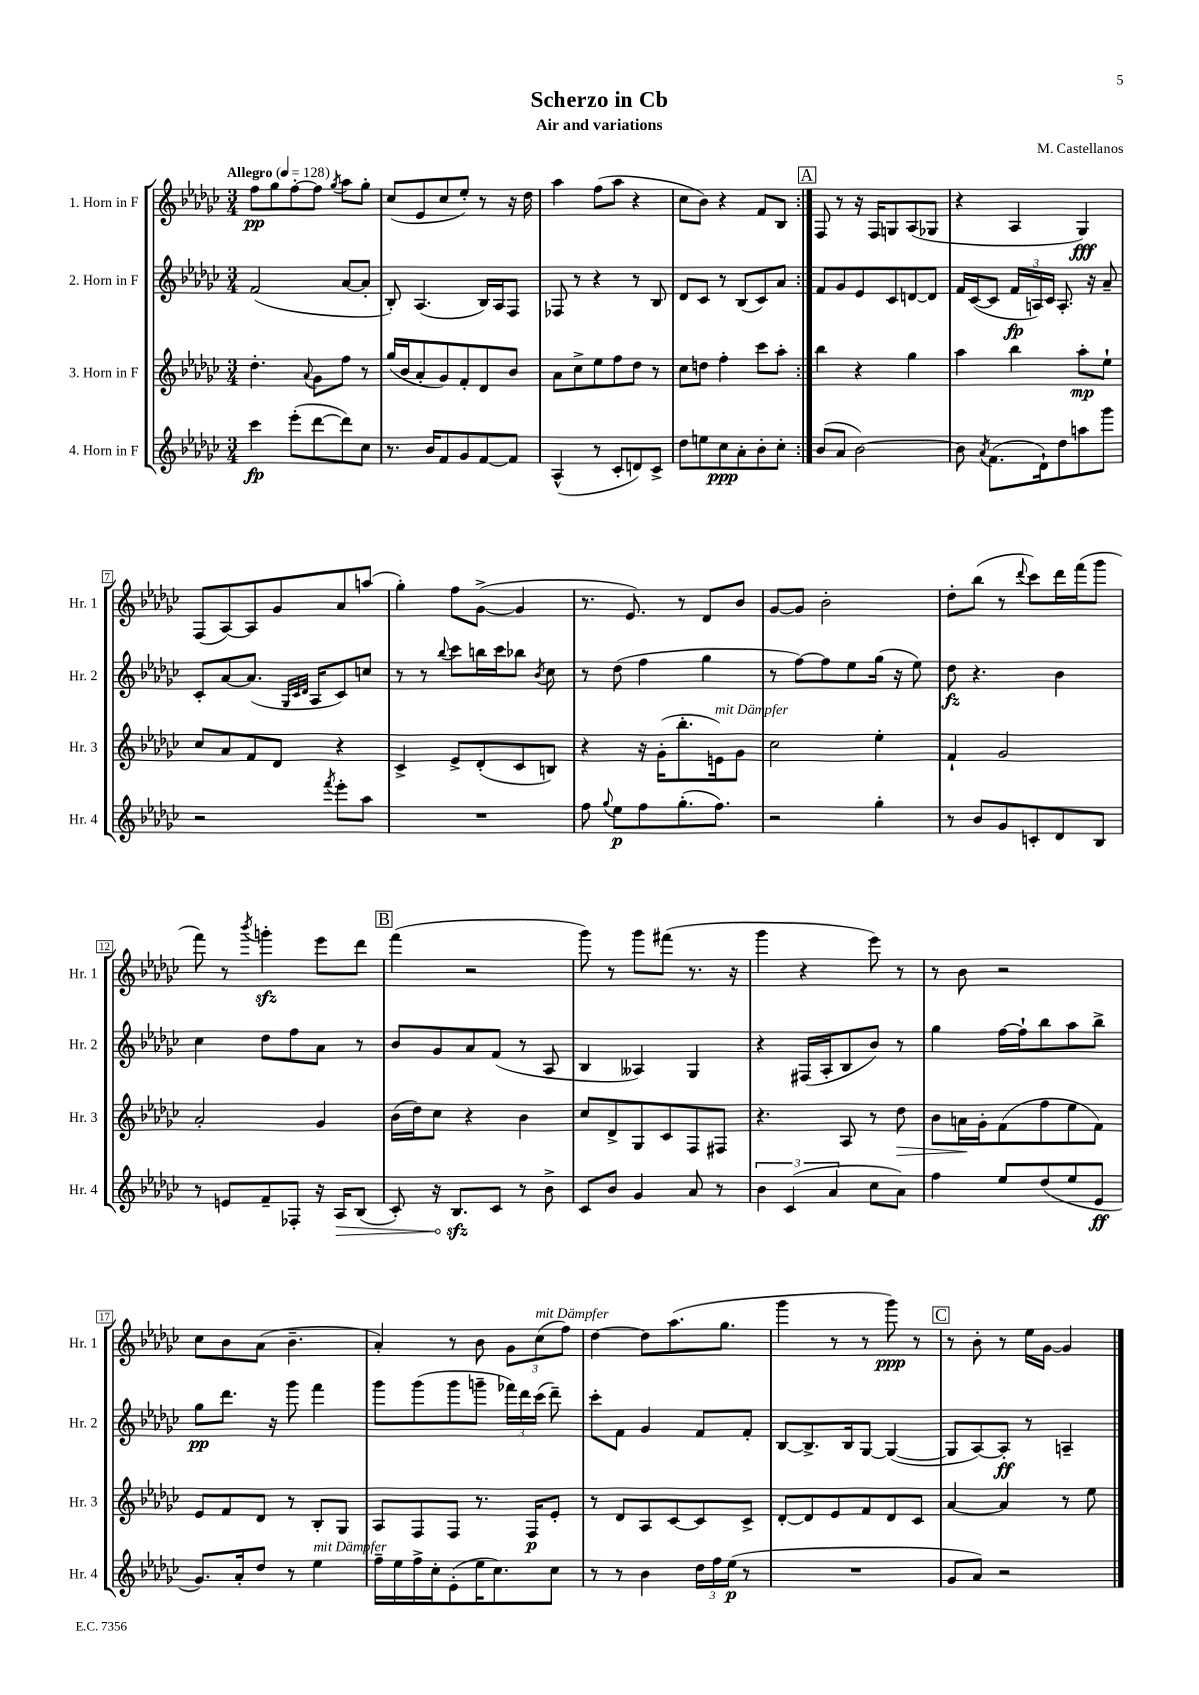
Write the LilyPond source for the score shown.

\header { title = "Scherzo in Cb" composer = "M. Castellanos" subtitle = "Air and variations" }
<<
\new StaffGroup <<
\new Staff = "s0" \with { instrumentName = "1. Horn in F" shortInstrumentName = "Hr. 1" } {
    \clef treble \key ges \major \numericTimeSignature \time 3/4 \tempo "Allegro" 4 = 128
    \autoBeamOff \repeat volta 2 { f''8[\pp ges''8 f''8~-. f''8] \acciaccatura { ges''8 } aes''8[ ges''8]-. |
    ces''8[( ees'8 ces''8 ees''8]-.) r8 r16 des''16 |
    aes''4 f''8[( aes''8] r4 |
    ces''8[ bes'8]) r4 f'8[ bes8] | }
    \mark \markup { \box "A" } f8 r8 r16 f16[ g8 aes8( ges8] |
    r4 aes4 ges4\fff) |
    f8[( aes8~) aes8 ges'8 aes'8 a''8]( |
    ges''4-.) f''8[ ges'8]~->( ges'4 |
    r8. ees'8.) r8 des'8[ bes'8] |
    ges'8[~ ges'8] bes'2-. |
    des''8[-. bes''8]( r8 \appoggiatura { des'''8 } ces'''8[) des'''16 f'''16( ges'''8] |
    f'''8) r8 \acciaccatura { bes'''8 } g'''4-.\sfz ees'''8[ des'''8] |
    \mark \markup { \box "B" } f'''4( r2 |
    ges'''8) r8 ges'''8[ fis'''8]( r8. r16 |
    ges'''4 r4 ees'''8) r8 |
    r8 bes'8 r2 |
    ces''8[ bes'8 aes'8]( bes'4.-- |
    aes'4-.) r8 bes'8 \tuplet 3/2 { ges'8[ ces''8^\markup { \italic "mit Dämpfer" }( f''8]) } |
    des''4~ des''8[ aes''8.( ges''8.] |
    ges'''4 r8 r8 ges'''8\ppp) r8 |
    \mark \markup { \box "C" } r8 bes'8-. r8 ees''16[ ges'16]~ ges'4 \bar "|." |
}
\new Staff = "s1" \with { instrumentName = "2. Horn in F" shortInstrumentName = "Hr. 2" } {
    \clef treble \key ges \major \numericTimeSignature \time 3/4
    \autoBeamOff \repeat volta 2 { f'2( aes'8[~ aes'8]-. |
    bes8-.) aes4.( bes16[) aes16 f8] |
    fes8 r8 r4 r8 bes8 |
    des'8[ ces'8] r8 bes8[( ces'8) aes'8] | }
    \mark \markup { \box "A" } f'8[ ges'8 ees'8 ces'8 d'8~ d'8] |
    f'16[ ces'16~( ces'8] \tuplet 3/2 { f'16[\fp a16) ces'16] } a8.-. r16 aes'8-- |
    ces'8[-. aes'8~ aes'8.]( \grace { ges32[ ces'32 des'32] } aes16[ ces'8) c''8] |
    r8 r8 \appoggiatura { bes''8 } ces'''8[ b''16 ces'''16 bes''8] \acciaccatura { bes'8 } ces''8 |
    r8 des''8( f''4 ges''4 |
    r8 f''8[~) f''8 ees''8 ges''16]( r16 ees''8) |
    des''8\fz r4. bes'4 |
    ces''4 des''8[ f''8 aes'8] r8 |
    \mark \markup { \box "B" } bes'8[ ges'8 aes'8 f'8]( r8 aes8 |
    bes4 aeses4) ges4 |
    r4 fis16[( aes16-. bes8 bes'8]) r8 |
    ges''4 f''16[~ f''16-! bes''8 aes''8 bes''8]-> |
    ges''8[\pp des'''8.] r16 ges'''8 f'''4 |
    ges'''8[ ges'''8( ges'''8 g'''8]-- \tuplet 3/2 { fes'''16[) des'''16 ces'''16]( } des'''8--) |
    ces'''8[-. f'8] ges'4 f'8[ f'8]-. |
    bes8[~ bes8.-> bes16 ges8]~ ges4~( |
    \mark \markup { \box "C" } ges8[ aes8~) aes8]-.\ff r8 a4-- \bar "|." |
}
\new Staff = "s2" \with { instrumentName = "3. Horn in F" shortInstrumentName = "Hr. 3" } {
    \clef treble \key ges \major \numericTimeSignature \time 3/4
    \autoBeamOff \repeat volta 2 { des''4.-. \appoggiatura { aes'8 } ges'8[ f''8] r8 |
    ges''16[( bes'16 aes'8-. ges'8) f'8-. des'8 bes'8] |
    aes'8[ ces''8-> ees''8 f''8 des''8] r8 |
    ces''8[ d''8] f''4-. ces'''8[ aes''8]-. | }
    \mark \markup { \box "A" } bes''4 r4 ges''4 |
    aes''4 bes''4 aes''8[-.\mp ees''8]-! |
    ces''8[ aes'8 f'8 des'8] r4 |
    ces'4-> ees'8[-> des'8-.( ces'8 b8]) |
    r4 r16 ges'16[-.( bes''8.-. e'16^\markup { \italic "mit Dämpfer" }) ges'8] |
    ces''2 ees''4-. |
    f'4-! ges'2 |
    aes'2-. ges'4 |
    \mark \markup { \box "B" } bes'16[( des''16) ces''8] r4 bes'4 |
    ces''8[ des'8-> ges8 ces'8 f8 fis8] |
    r4. aes8 r8 des''8\> |
    bes'8[ a'16\! ges'16-. f'8( f''8 ees''8 f'8]) |
    ees'8[ f'8 des'8] r8 bes8[-. ges8] |
    aes8[ f8 f8] r8. f16[\p ees'8]-. |
    r8 des'8[ aes8 ces'8~ ces'8 ces'8]-> |
    des'8[~-. des'8 ees'8 f'8 des'8 ces'8] |
    \mark \markup { \box "C" } aes'4~ aes'4 r8 ees''8 \bar "|." |
}
\new Staff = "s3" \with { instrumentName = "4. Horn in F" shortInstrumentName = "Hr. 4" } {
    \clef treble \key ges \major \numericTimeSignature \time 3/4
    \autoBeamOff \repeat volta 2 { ces'''4\fp ees'''8[-.( des'''8~ des'''8) ces''8] |
    r8. bes'16[ f'8 ges'8 f'8~ f'8] |
    aes4-^( r8 ces'8[-. d'8) ces'8]-> |
    des''8[ e''8 ces''8\ppp aes'8-. bes'8-. ces''8]-. | }
    \mark \markup { \box "A" } bes'8[( aes'8] bes'2~) |
    bes'8 \acciaccatura { aes'8 } f'8.[( des'16-!) des''8 a''8 ges'''8] |
    r2 \acciaccatura { f'''8 } ees'''8[-. aes''8] |
    R2. |
    f''8 \appoggiatura { ges''8 } ees''8[\p f''8 ges''8.-.( f''8.]) |
    r2 ges''4-. |
    r8 bes'8[ ges'8 c'8-. des'8 bes8] |
    r8 e'8[ f'8-- fes8]-. r16 \once \override Hairpin.circled-tip = ##t aes16[\> bes8]( |
    \mark \markup { \box "B" } ces'8-.) r16 bes8.[\sfz\! ces'8] r8 bes'8-> |
    ces'8[ bes'8] ges'4 aes'8 r8 |
    \tuplet 3/2 { bes'4 ces'4( aes'4 } ces''8[ aes'8]) |
    f''4 ees''8[ des''8( ees''8 ees'8]\ff |
    ges'8.[) aes'16-. des''8] r8 ees''4^\markup { \italic "mit Dämpfer" } |
    f''16[-- ees''16 f''16-> ces''16-. ees'8-.( ees''16 ces''8.) ces''8] |
    r8 r8 bes'4 \tuplet 3/2 { des''16[ f''16 ees''16]\p( } r8 |
    R2. |
    \mark \markup { \box "C" } ges'8[ aes'8]) r2 \bar "|." |
}
>>
>>
\layout { \context { \Score \override BarNumber.stencil = #(make-stencil-boxer 0.1 0.3 ly:text-interface::print) } }
